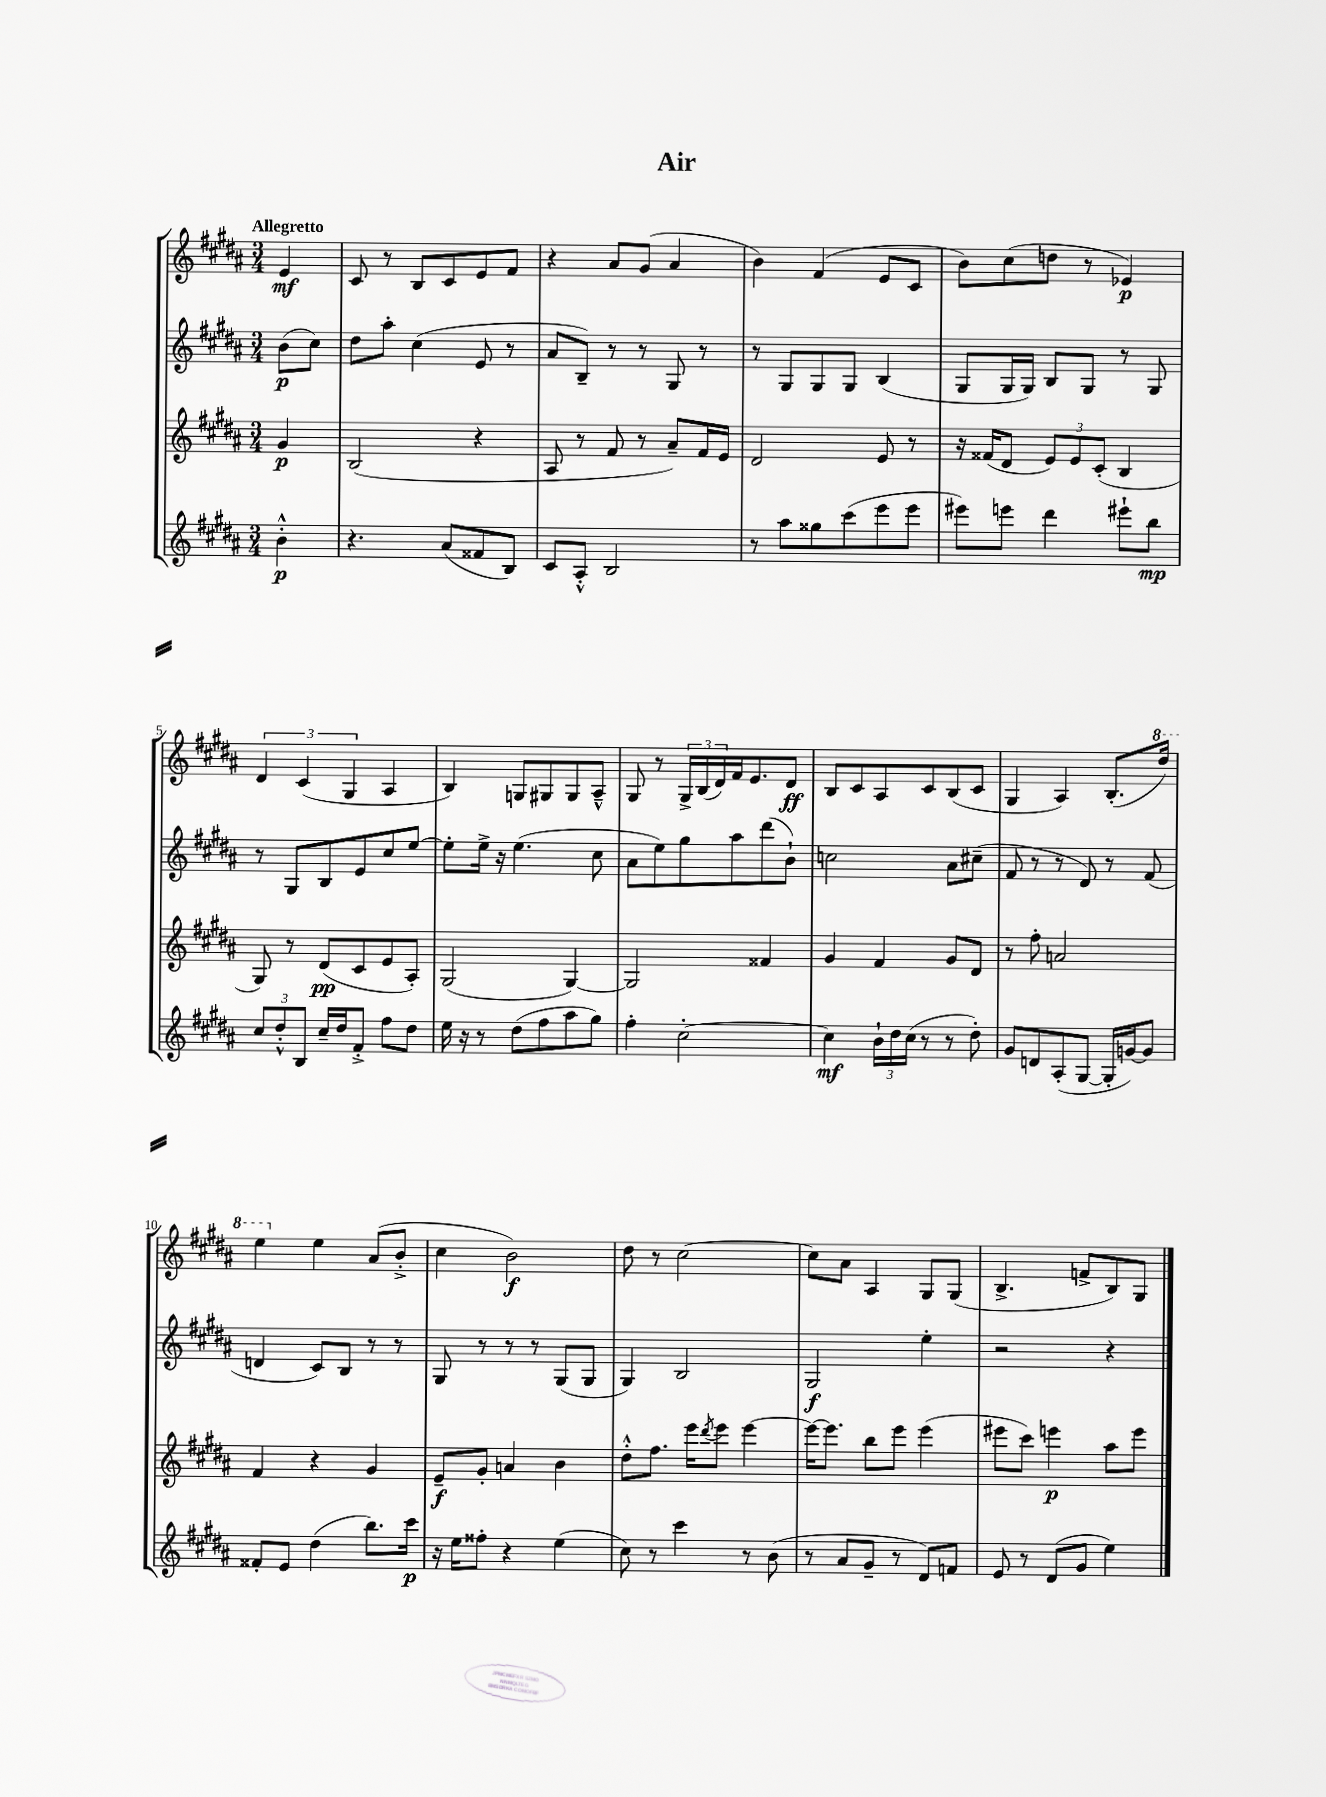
\header { title = "Air" }
<<
\new StaffGroup <<
\new Staff = "s0" {
    \clef treble \key b \major \numericTimeSignature \time 3/4 \partial 4 \tempo "Allegretto"
    e'4\mf |
    cis'8 r8 b8 cis'8 e'8 fis'8 |
    r4 ais'8 gis'8( ais'4 |
    b'4) fis'4( e'8 cis'8 |
    b'8) cis''8( d''8 r8 ees'4\p) |
    \tuplet 3/2 { dis'4 cis'4( gis4 } ais4 |
    b4) g8 gis8 gis8 ais8---^ |
    gis8 r8 \tuplet 3/2 { gis16-> b16( dis'16) } fis'16 e'8. dis'8\ff |
    b8 cis'8 ais8 cis'8 b8( cis'8 |
    gis4 ais4) b8.-.( \ottava #1 dis'''16) |
    e'''4 \ottava #0 e''4 ais'8( b'8-.-> |
    cis''4 b'2\f) |
    dis''8 r8 cis''2~ |
    cis''8 ais'8 ais4 gis8 gis8( |
    b4.-> f'8-> b8) gis8 \bar "|." |
}
\new Staff = "s1" {
    \clef treble \key b \major \numericTimeSignature \time 3/4 \partial 4
    b'8\p( cis''8) |
    dis''8 ais''8-. cis''4( e'8 r8 |
    ais'8 b8--) r8 r8 gis8 r8 |
    r8 gis8 gis8 gis8 b4( |
    gis8 gis16 gis16) b8 gis8 r8 gis8 |
    r8 gis8 b8 e'8 cis''8 e''8~ |
    e''8-. e''16-> r16 e''4.( cis''8 |
    ais'8 e''8) gis''8 ais''8 dis'''8( b'8-!) |
    c''2 ais'8 cis''8--( |
    fis'8 r8 r8 dis'8) r8 fis'8( |
    d'4 cis'8) b8 r8 r8 |
    gis8 r8 r8 r8 gis8( gis8 |
    gis4) b2 |
    gis2\f e''4-. |
    r2 r4 \bar "|." |
}
\new Staff = "s2" {
    \clef treble \key b \major \numericTimeSignature \time 3/4 \partial 4
    gis'4\p |
    b2( r4 |
    ais8 r8 fis'8 r8 ais'8--) fis'16 e'16 |
    dis'2 e'8 r8 |
    r16 fisis'16( dis'8 \tuplet 3/2 { e'8) e'8 cis'8-.( } b4 |
    gis8) r8 dis'8\pp( cis'8 e'8 ais8-.) |
    gis2( gis4~) |
    gis2 fisis'4 |
    gis'4 fis'4 gis'8 dis'8 |
    r8 fis''8-. a'2 |
    fis'4 r4 gis'4 |
    e'8--\f gis'8-. a'4 b'4 |
    dis''8-.-^ fis''8. e'''16 \acciaccatura { dis'''8 } e'''8 e'''4~ |
    e'''16~ e'''8. b''8 e'''8 e'''4( |
    eis'''8 cis'''8) e'''4\p ais''8 e'''8 \bar "|." |
}
\new Staff = "s3" {
    \clef treble \key b \major \numericTimeSignature \time 3/4 \partial 4
    b'4-.-^\p |
    r4. ais'8( fisis'8 b8) |
    cis'8 ais8-.-^ b2 |
    r8 ais''8 gisis''8 cis'''8( e'''8 e'''8 |
    eis'''8) e'''8 dis'''4 eis'''8-! b''8\mp |
    \tuplet 3/2 { cis''8 dis''8-.-^ b8 } cis''16-- dis''16 fis'8-.-> fis''8 dis''8 |
    e''16 r16 r8 dis''8( fis''8 ais''8 gis''8) |
    fis''4-. cis''2~-. |
    cis''4\mf \tuplet 3/2 { b'16-! dis''16 cis''16( } r8 r8 dis''8-.) |
    gis'8 d'8 ais8-.( gis8~ gis16-. g'16~) g'8 |
    fisis'8-. e'8 dis''4( b''8.) cis'''16\p |
    r16 e''16 fisis''8-. r4 e''4( |
    cis''8) r8 cis'''4 r8 b'8( |
    r8 ais'8 gis'8-- r8 dis'8) f'8 |
    e'8 r8 dis'8( gis'8 e''4) \bar "|." |
}
>>
>>
